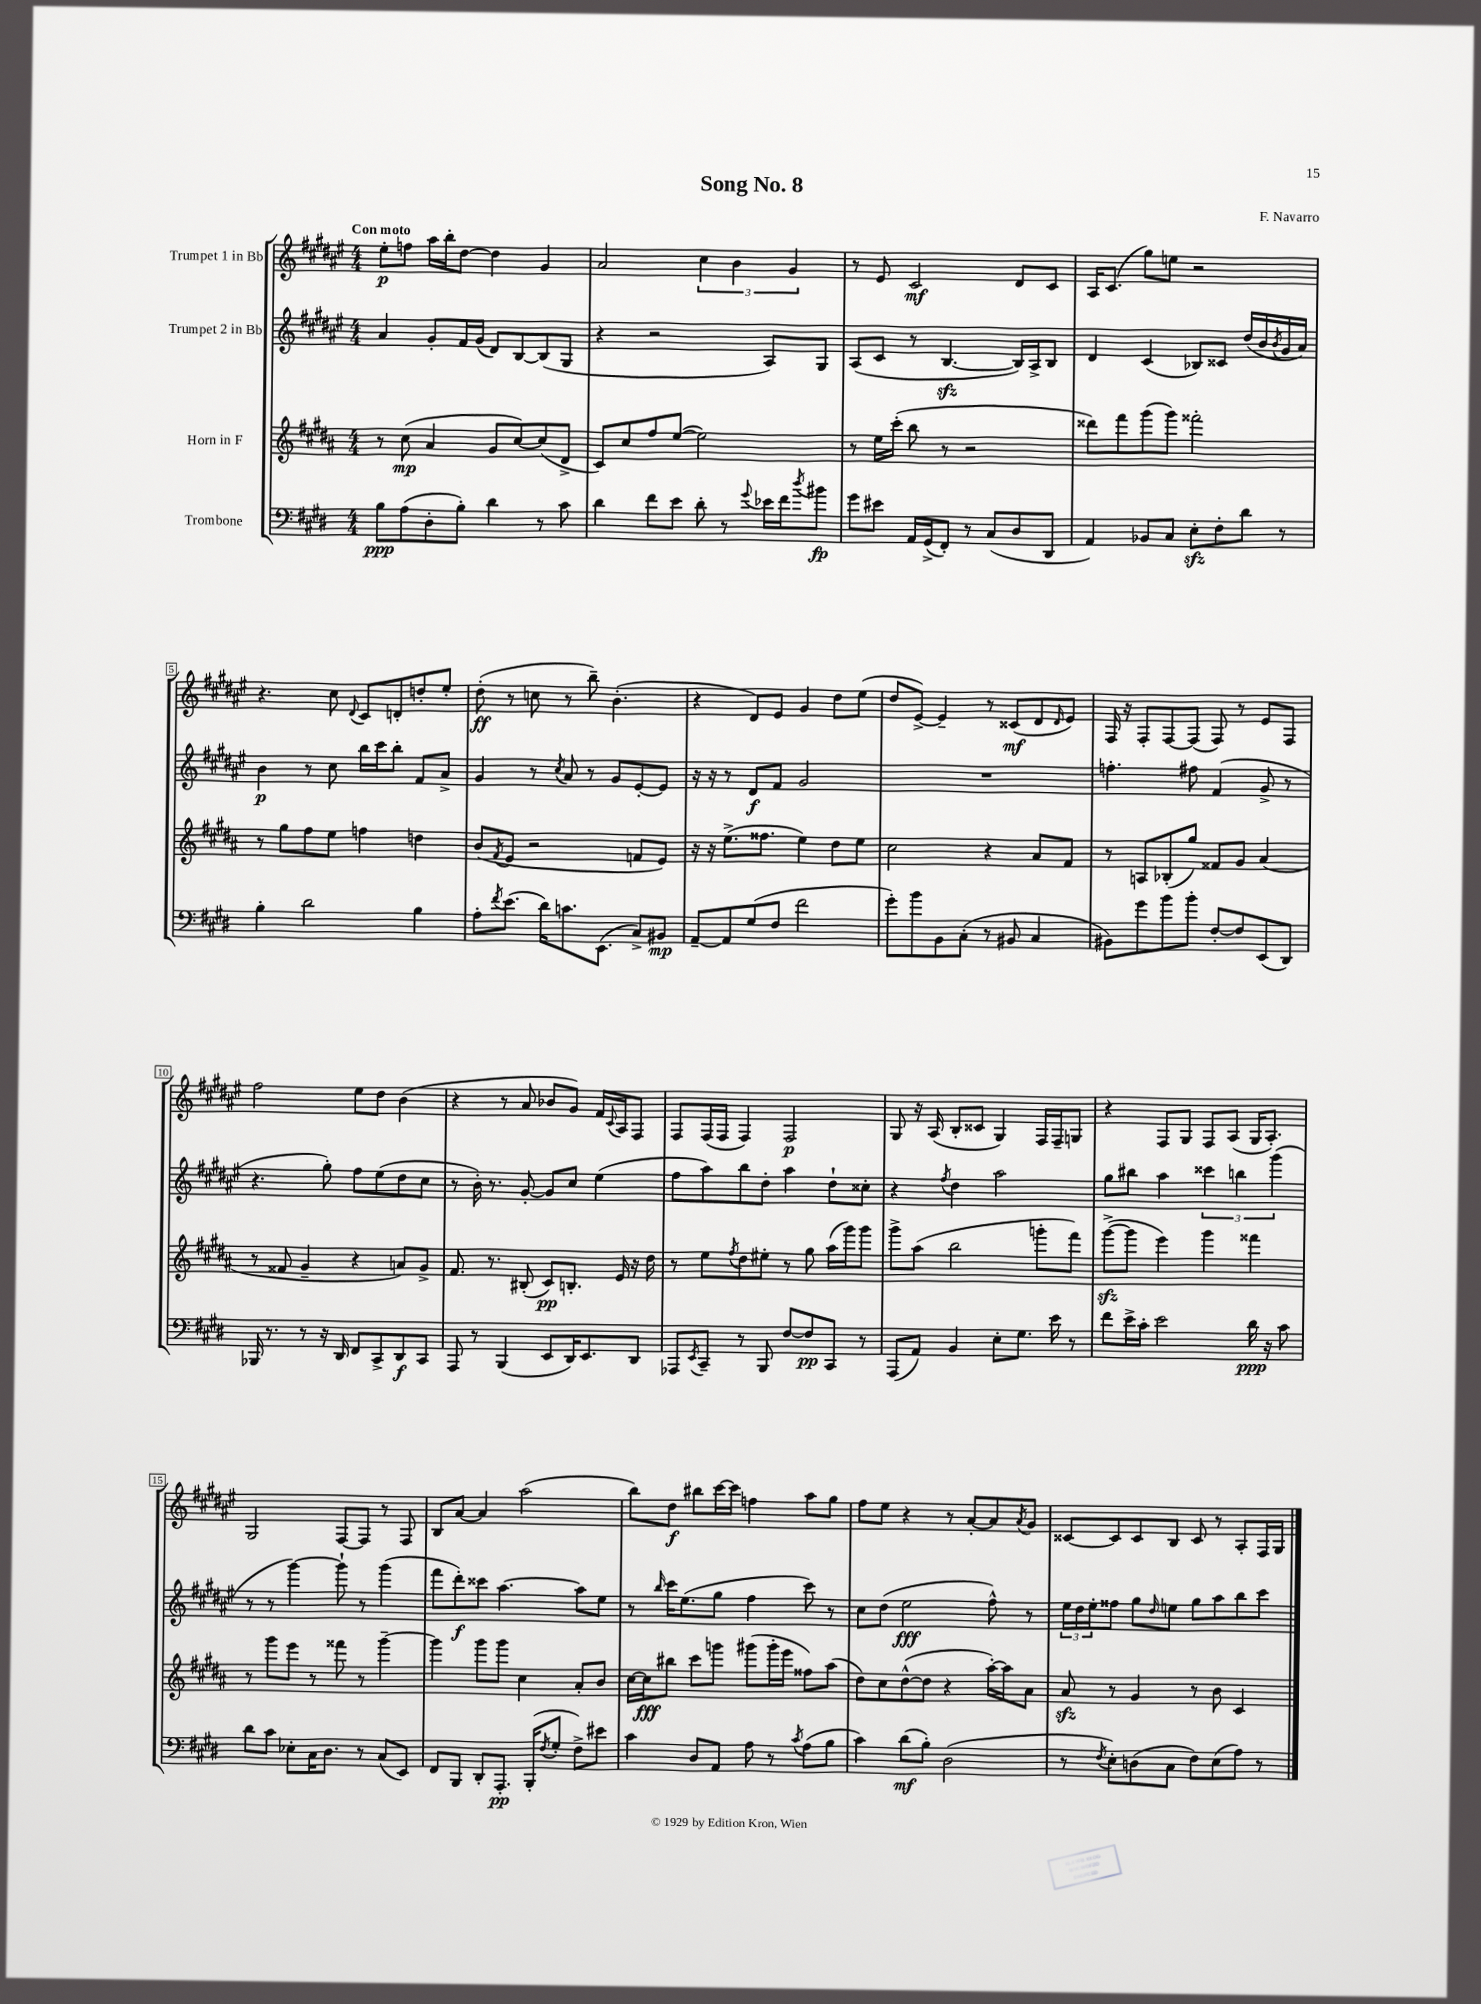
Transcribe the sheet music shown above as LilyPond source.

\header { title = "Song No. 8" composer = "F. Navarro" }
<<
\new StaffGroup <<
\new Staff = "s0" \with { instrumentName = "Trumpet 1 in Bb" } {
    \clef treble \key fis \major \numericTimeSignature \time 4/4 \tempo "Con moto"
    eis''8-.\p f''8 ais''16 b''16-. dis''8~ dis''4 gis'4 |
    ais'2 \tuplet 3/2 { cis''4 b'4 gis'4 } |
    r8 eis'8 cis'2\mf dis'8 cis'8 |
    ais16 cis'8.( gis''8) e''8 r2 |
    r4. cis''8 \appoggiatura { dis'8 } cis'8 d'8-. d''8-. eis''8-. |
    dis''8-.\ff( r8 c''8 r8 b''8--) b'4.-.( |
    r4 dis'8) eis'8 gis'4 dis''8 eis''8( |
    dis''8 eis'8~->) eis'4-- r8 cisis'8\mf( dis'8 \grace { dis'16 } eis'8) |
    fis16 r16 fis8-. fis8~ fis8( fis8) r8 eis'8 fis8 |
    fis''2 eis''8 dis''8 b'4( |
    r4 r8 ais'8 bes'8 gis'8) fis'16 \appoggiatura { cis'8 } ais16 fis8 |
    fis8 fis16( fis16 fis4) fis2\p |
    gis8 r16 ais16( b8-. cisis'8 gis4) fis16 fis16-- g8 |
    r4 fis8 gis8 fis8 ais8( gis16 ais8.-.) |
    gis2 fis8~ fis8 r8 fis8 |
    b8 ais'8~ ais'4 ais''2( |
    b''8) dis''8\f bis''8 cis'''16~ cis'''16 f''4 ais''8 gis''8 |
    fis''8 eis''8 r4 r8 ais'8~-. ais'8 \acciaccatura { ais'8 } gis'8 |
    cisis'8~ cisis'8 cisis'8 b8 cisis'8 r8 ais8-. fis16 gis16 \bar "|." |
}
\new Staff = "s1" \with { instrumentName = "Trumpet 2 in Bb" } {
    \clef treble \key fis \major \numericTimeSignature \time 4/4
    ais'4 gis'8-. fis'16 gis'16( dis'8) b8~ b8( gis8 |
    r4 r2 ais8) gis8 |
    ais8( cis'8 r8 b4.~\sfz b16) ais16-> b8 |
    dis'4 cis'4( bes8) cisis'8 dis''16( b'16 \acciaccatura { b'8 } gis'16 ais'16) |
    b'4\p r8 cis''8 b''16 cis'''16 b''8-. fis'8 ais'8-> |
    gis'4 r8 \acciaccatura { cis''8 } ais'8 r8 gis'8 eis'8~-. eis'8 |
    r16 r16 r8 dis'8\f fis'8 gis'2 |
    R1 |
    f''4.-. fis''8 fis'4( gis'8-> r8 |
    r4. gis''8-.) fis''8 eis''8( dis''8 cis''8 |
    r8 b'16-.) r8. gis'8~-. gis'8 cis''8 eis''4( |
    fis''8 ais''8) b''8 dis''8-. ais''4 dis''8-! cisis''8-. |
    r4 \acciaccatura { fis''8 } dis''4 ais''2 |
    gis''8 bis''8 ais''4 \tuplet 3/2 { cisis'''4 b''4 gis'''4( } |
    r8 r8 gis'''4~) gis'''8-! r8 gis'''4( |
    fis'''8 dis'''8-.\f) cisis'''8 ais''4.~ ais''8 eis''8 |
    r8 \grace { b''16 } cis'''16 eis''8.( gis''8 fis''4 cis'''8) r8 |
    cis''8 dis''8( eis''2\fff fis''8-^) r8 |
    \tuplet 3/2 { eis''16 dis''16 eis''16-. } fisis''8 gis''8 \grace { dis''16 } e''8 gis''8 ais''8 b''8 cis'''8 \bar "|." |
}
\new Staff = "s2" \with { instrumentName = "Horn in F" } {
    \clef treble \key b \major \numericTimeSignature \time 4/4
    r8 cis''8\mp( ais'4 gis'8 cis''8~) cis''8( dis'8-> |
    cis'8) cis''8 fis''8 e''8~( e''2) |
    r8 e''16 cis'''16-.( b''8 r8 r2 |
    disis'''8) fis'''8 gis'''8( gis'''8) fisis'''2-. |
    r8 gis''8 fis''8 e''8 f''4 d''4 |
    b'8( \acciaccatura { fis'8 } e'8 r2 f'8 e'8) |
    r16 r16 e''8.->( fisis''8. e''4) dis''8 e''8 |
    cis''2 r4 ais'8 fis'8 |
    r8 a8 bes8-.( gis''8) fisis'8 gis'8 ais'4( |
    r8 fisis'8 gis'4-- r4 a'8) gis'8-> |
    fis'8. r8. bis8-.( cis'8\pp) b8.-. e'16 r16 dis''16 |
    r8 e''8 \acciaccatura { fis''8 } dis''8 eis''8-. r8 gis''8 ais''16( gis'''16) gis'''8 |
    gis'''8-> ais''8( b''2 g'''8-. fis'''8) |
    gis'''8~->\sfz( gis'''8 e'''4) gis'''4 fisis'''4 |
    r8 gis'''8 e'''8 r8 fisis'''8 r8 gis'''4~-- |
    gis'''4 gis'''8 gis'''8 cis''4 ais'8-. b'8 |
    cis''16~ cis''16\fff bis''8 cis'''8 g'''8 gis'''8( gis'''16-. e'''16 fisis''8) ais''8( |
    dis''8) cis''8 dis''8~-^( dis''8 r4 ais''16~-.) ais''16 ais'8 |
    ais'8\sfz r8 gis'4 r8 b'8 cis'4 \bar "|." |
}
\new Staff = "s3" \with { instrumentName = "Trombone" } {
    \clef bass \key e \major \numericTimeSignature \time 4/4
    b8\ppp a8( dis8-. b8-.) dis'4 r8 cis'8 |
    dis'4 fis'8 e'8 dis'8-. r8 \appoggiatura { gis'8 } ees'16 fis'16 \acciaccatura { dis''8 } bis'8\fp |
    gis'8 eis'8 a,16 gis,16->( fis,8-.) r8 cis8( dis8 dis,8 |
    a,4) bes,8 cis8 e8-.\sfz fis8-. dis'8 r8 |
    b4-. dis'2 b4 |
    a8-. \acciaccatura { fis'8 } e'8.( dis'16) c'8. e,8.( cis8->) bis,8\mp |
    a,8~-- a,8 gis8( fis8 fis'2 |
    gis'8-.) b'8 b,8 cis8-.( r8 bis,8 cis4 |
    bis,8) gis'8 b'8 b'8-. fis8~-. fis8 e,8( dis,8) |
    bes,,16 r8. r8 r16 dis,16 fis,8 cis,8-> dis,8\f cis,8 |
    a,,8 r8 b,,4( e,8 dis,16) e,8. dis,8 |
    aes,,8 \acciaccatura { e,8 } cis,8-- r8 b,,8 fis8~ fis8\pp cis,8 r8 |
    a,,8( a,8) b,4 e8-. gis8. e'16 r8 |
    fis'8 e'16-> cis'16-. e'2 dis'16\ppp r16 cis'8 |
    dis'8 cis'8 ees8-. cis16 dis8. r8 cis8( e,8) |
    fis,8 b,,8 dis,8-. a,,8.-.\pp b,,16-.( \acciaccatura { fis8 } gis8-. fis8->) eis'8 |
    cis'4 dis8 a,8 a8 r8 \acciaccatura { cis'8 } a8( b8 |
    cis'4) dis'8\mf( b8-.) dis2( |
    r8 \acciaccatura { fis8 } e8-.) d8( cis8 fis8) e8( a8) r8 \bar "|." |
}
>>
>>
\layout { \context { \Score \override BarNumber.stencil = #(make-stencil-boxer 0.1 0.3 ly:text-interface::print) } }
